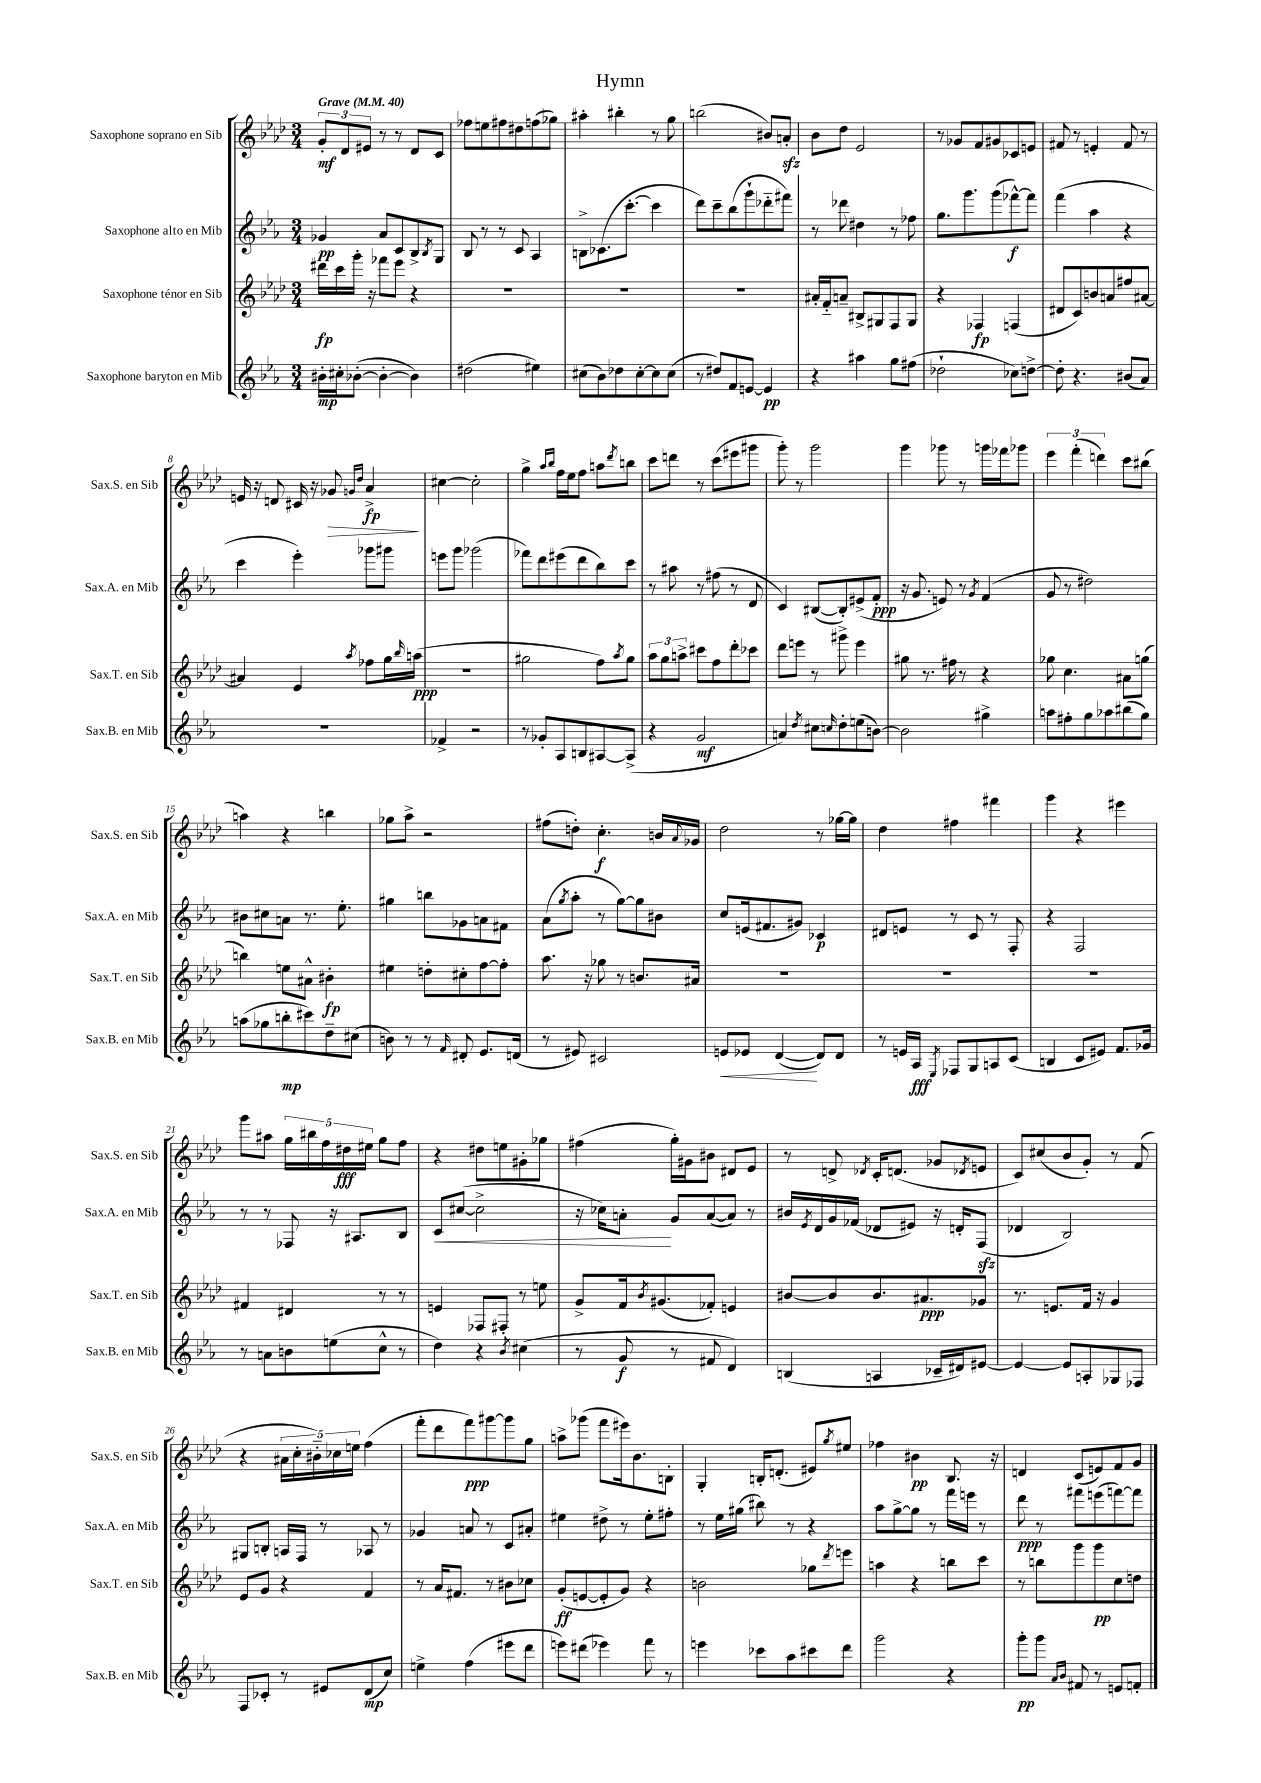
\header { title = "Hymn" }
<<
\new StaffGroup <<
\new Staff = "s0" \with { instrumentName = "Saxophone soprano en Sib" shortInstrumentName = "Sax.S. en Sib" } {
    \clef treble \key aes \major \numericTimeSignature \time 3/4 \tempo "Grave" 4 = 40
    \tuplet 3/2 { g'8-.\mf des'8 eis'8 } r8 r8 des'8 c'8 |
    fes''8 e''8 fis''8 dis''8 f''8( ges''8) |
    ais''4-. bis''4-. r8 g''8 |
    b''2( bis'8) a'8-.\sfz |
    bes'8 des''8 ees'2 |
    r8 ges'8 f'8 gis'8 ces'8 e'8 |
    fis'8 r8 e'4-. fis'8 r8 |
    e'16 r16 d'8 cis'16 r16 ges'8\> \grace { g'16 des''16 } aes'4->\fp\! |
    cis''4~ cis''2-. |
    g''4-> \grace { aes''16 bes''16 } f''16 ees''16 f''8 a''8 \acciaccatura { des'''8 } b''8 |
    c'''8 d'''8 r8 c'''8( eis'''8 gis'''8 |
    g'''8-.) r8 g'''2 |
    g'''4 ges'''8 r8 g'''16 fes'''16 ges'''8 |
    \tuplet 3/2 { ees'''4 f'''4-.( d'''4) } c'''8 bis''8( |
    a''4) r4 b''4 |
    ges''8 aes''8-> r2 |
    fis''8( d''8-.) c''4.-.\f b'16 \appoggiatura { aes'8 } ges'16 |
    des''2 r8 ges''16~ ges''16 |
    des''4 fis''4 fis'''4 |
    g'''4 r4 eis'''4 |
    g'''8 ais''8 \tuplet 5/4 { g''16 bis''16 f''16 dis''16\fff eis''16 } g''8 f''8 |
    r4 dis''8 e''8 gis'8-. ges''8 |
    fis''4( g''16-.) gis'16 bis'8 dis'8 ees'8 |
    r8 d'8-> \acciaccatura { des'8 } c'16-. d'8.( ges'8 \acciaccatura { des'8 } e'8 |
    c'8) cis''8( bes'8 g'8-.) r8 f'8( |
    r4 \tuplet 5/4 { ais'16 c''16-. bis'16-_) ces''16 e''16 } f''4( |
    f'''8-. des'''8 f'''8\ppp) gis'''8~ gis'''8 g''8 |
    a''8-> ges'''8( f'''8 eis'''16) bes'8. b8-. |
    g4-. b16-. d'8.-.( eis'8) \acciaccatura { g''8 } eis''8 |
    fes''4 bis'4\pp bes8. r16 |
    d'4 c'8( e'8) f'8 g'8 \bar "|." |
}
\new Staff = "s1" \with { instrumentName = "Saxophone alto en Mib" shortInstrumentName = "Sax.A. en Mib" } {
    \clef treble \key ees \major \numericTimeSignature \time 3/4
    ges'4\pp aes'8 c'8 bes8-> \acciaccatura { bes8 } g8 |
    bes8 r8 r8 c'8 aes4 |
    b8-> ces'8.( c'''8.~-. c'''4 |
    d'''8) c'''8-- bes''8( g'''8-! des'''8-_ fis'''8) |
    r8 des'''8 dis''4 r8 fes''8 |
    g''8. g'''8. g'''8( fes'''8~-^\f) fes'''8 |
    f'''4( aes''4 r4 |
    c'''4 ees'''4-.) ges'''8 gis'''8 |
    e'''8 g'''8 ges'''2( |
    fes'''8) d'''8 eis'''8( d'''8 bes''8) c'''8 |
    r8 ais''8 r8 fis''8( r8 d'8 |
    c'4) bis8~( bis8-.) eis'8->( f'8-.\ppp |
    r16 g'8. e'8) r8 \acciaccatura { g'8 } f'4( |
    g'8 r8 dis''2) |
    bis'8 cis''8 a'8 r8. ees''8.-. |
    gis''4 b''8 ges'8 a'8 fis'8 |
    aes'8( \acciaccatura { g''8 } aes''8-. r8 g''8~) g''8 bis'8 |
    c''8 e'16( fis'8. gis'8) ces'4\p |
    dis'8 e'8 r8 c'8 r8 f8-. |
    r4 f2 |
    r8 r8 fes8 r16 ais8. bes8 |
    c'8\< cis''8~( cis''2-> |
    r16 ces''16) a'8-.\! g'8 a'8~( a'8) r8 |
    bis'16 \acciaccatura { ees'8 } d'16 g'16 fes'16( des'8 eis'8) r16 d'16-. f8\sfz( |
    des'4 bes2) |
    gis8 b8-. a16 f16 r8 aes8 r8 |
    ges'4 a'8 r8 c'8 ais'8-. |
    eis''4 dis''8-> r8 eis''8-. fis''8-. |
    r8 ees''16 gis''16( bis''8) r8 r4 |
    aes''8 g''8~-> g''8 r8 f'''16 e'''16 r8 |
    d'''8\ppp r8 fis'''8 e'''8( f'''8~) f'''8 \bar "|." |
}
\new Staff = "s2" \with { instrumentName = "Saxophone ténor en Sib" shortInstrumentName = "Sax.T. en Sib" } {
    \clef treble \key aes \major \numericTimeSignature \time 3/4
    dis'''16\fp c'''16 g'''16-. r16 fes'''8 ees'''8 r4 |
    R2. |
    R2. |
    R2. |
    ais'16-. f'16-_ a'8-- bis8-> gis8 f8 gis8 |
    r4 fes4\fp f4( |
    dis'8 c'8) b'8 a'8 fis''8 ais'8~ |
    ais'4 ees'4 \acciaccatura { aes''8 } fes''8 g''16 \grace { bes''16 } a''16\ppp( |
    R2. |
    gis''2 f''8) \acciaccatura { aes''8 } gis''8 |
    \tuplet 3/2 { aes''8 g''8 a''8-> } cis'''8 f''8 des'''8-. ces'''8 |
    des'''8 e'''8 r8 gis'''8-> e'''4 |
    gis''8 r8. fis''16 r8 r4 |
    ges''8 c''4. ais'8 g''8( |
    b''4) e''8 ais'8-^ bis'4-.\fp |
    eis''4 d''8-. cis''8-. f''8~ f''8-. |
    aes''8. r16 ges''8 r8 b'8. ais'16 |
    R2. |
    R2. |
    R2. |
    fis'4 dis'4 r8 r8 |
    e'4 fes8 fis8-. r8 e''8 |
    g'8-> f'16 \acciaccatura { bes'8 } gis'8.( fes'8-.) e'4 |
    bis'8~ bis'8 bis'8. ais'8.\ppp ges'8 |
    r8. e'8. f'16 r16 g'4 |
    ees'8 g'8 r4 f'4 |
    r8 aes'16 fis'8. r8 bis'8 ces''8 |
    g'8-.\ff( e'8~ e'8-. g'8) r4 |
    b'2 ges''8 \acciaccatura { des'''8 } e'''8 |
    a''4 r4 b''8 c'''8 |
    r8 b''8 g'''8 g'''8\pp c''8 d''8 \bar "|." |
}
\new Staff = "s3" \with { instrumentName = "Saxophone baryton en Mib" shortInstrumentName = "Sax.B. en Mib" } {
    \clef treble \key ees \major \numericTimeSignature \time 3/4
    bis'16-.\mp cis''16-. bes'8~-.( bes'4~-. bes'4) |
    dis''2( eis''4) |
    cis''8( bes'8) des''8 cis''8~-. cis''8 cis''8( |
    r8 dis''8) f'8 e'8~ e'4\pp |
    r4 ais''4 g''8 fis''8( |
    des''2-! ces''8) d''8~-> |
    d''8-. r4. bis'8( aes'8) |
    R2. |
    fes'4-> r2 |
    r8 ges'8-. aes8 b8 ais8~ ais8->( |
    r4 g'2\mf |
    a'4) \acciaccatura { d''8 } cis''8 \grace { c''16 } d''8-. e''8( b'8~) |
    b'2 gis''4-> |
    a''8 fis''8-. g''8 aes''8 bis''8( g''8) |
    a''8( ges''8 b''8-.\mp cis'''8) d''8-- cis''8( |
    b'8) r8 r8 \grace { f'16 } dis'8-. ees'8. d'16( |
    r8 eis'8) cis'2 |
    e'8\< ees'8 d'4~\!( d'8) d'8 |
    r8 e'16 aes16\fff \acciaccatura { ees8 } fes8 g8 a8 c'8( |
    b4 c'8 eis'8) f'8. ges'16 |
    r8 a'8 b'8 e''8( c''8-^ r8 |
    d''4) r4 \acciaccatura { bes'8 } cis''4( |
    r8 g'8\f r8 fis'8 d'4) |
    b4( a4 ces'16-- dis'16) eis'8~ |
    eis'4~ eis'8 a8-. ges8 fes8 |
    f8 ces'8-. r8 eis'8 d'8\mp( c''8) |
    e''4-> f''4( eis'''8 d'''8 |
    e'''8) dis'''8( ees'''4) f'''8 r8 |
    e'''4 ces'''8 aes''8 cis'''8 d'''8 |
    g'''2 r4 |
    g'''8-.\pp g'''8 \grace { aes'16 bes'16 } fis'8 r8 e'8 f'8-. \bar "|." |
}
>>
>>
